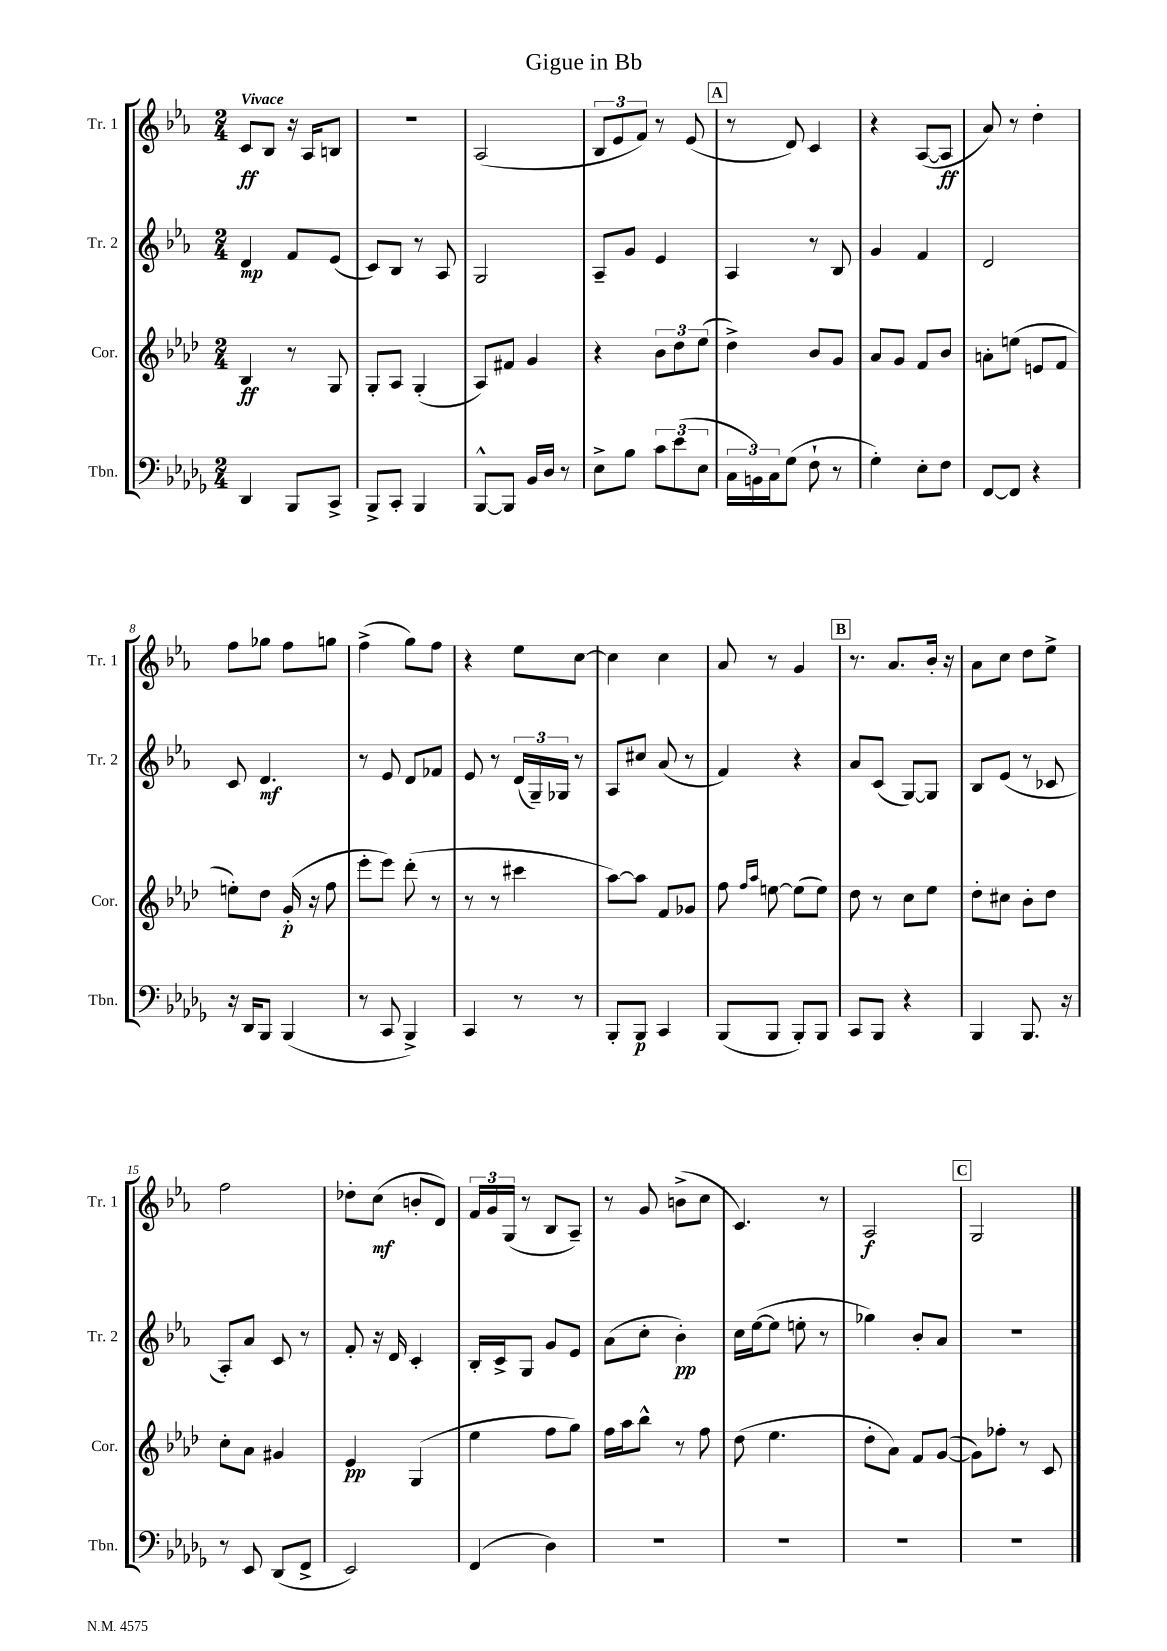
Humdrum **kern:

**kern	**dynam	**kern	**dynam	**kern	**dynam	**kern	**dynam
*part4	*part4	*part3	*part3	*part2	*part2	*part1	*part1
*staff4	*staff4	*staff3	*staff3	*staff2	*staff2	*staff1	*staff1
*I"Tbn.	*	*I"Cor.	*	*I"Tr. 2	*	*I"Tr. 1	*
*I'Tbn.	*	*I'Cor.	*	*I'Tr. 2	*	*I'Tr. 1	*
*clefF4	*	*clefG2	*	*clefG2	*	*clefG2	*
*k[b-e-a-d-g-]	*	*k[b-e-a-d-]	*	*k[b-e-a-]	*	*k[b-e-a-]	*
*M2/4	*	*M2/4	*	*M2/4	*	*M2/4	*
=1	=1	=1	=1	=1	=1	=1	=1
!	!	!	!	!	!	!LO:TX:a:B:t=Vivace	!
4DD-/	.	4B-/	ff	4d/	mp	8c/L	ff
.	.	.	.	.	.	8B-/J	.
8BBB-/L	.	8r	.	8f/L	.	16r	.
.	.	.	.	.	.	16A-/KL	.
8CC^/J	.	8G/	.	(8e-/J	.	8Bn/J	.
=2	=2	=2	=2	=2	=2	=2	=2
8BBB-^/L	.	8G'/L	.	8c/L)	.	2r	.
8CC'/J	.	8A-/J	.	8B-/J	.	.	.
4BBB-/	.	(4G'/	.	8r	.	.	.
.	.	.	.	8A-/	.	.	.
=3	=3	=3	=3	=3	=3	=3	=3
[8BBB-^^/L	.	8A-/L)	.	2G/	.	(2A-/	.
8BBB-/J]	.	8f#X/J	.	.	.	.	.
16BB-/LL	.	4g/	.	.	.	.	.
16D-/JJ	.	.	.	.	.	.	.
8r	.	.	.	.	.	.	.
=4	=4	=4	=4	=4	=4	=4	=4
8E-^\L	.	4r	.	8A-~/L	.	12B-/L	.
.	.	.	.	.	.	12e-/	.
8B-\J	.	.	.	8g/J	.	.	.
.	.	.	.	.	.	12f/J)	.
12c\L	.	12b-\L	.	4e-/	.	8r	.
(12e-\	.	12dd-\	.	.	.	.	.
.	.	.	.	.	.	(8e-/	.
12E-\J	.	(12ee-\J	.	.	.	.	.
!!LO:REH:place=s1:t=A
=5	=5	=5	=5	=5	=5	=5	=5
24C\LL	.	4dd-^\)	.	4A-/	.	8r	.
24BBn\)	.	.	.	.	.	.	.
24C\J	.	.	.	.	.	.	.
(8G-\J	.	.	.	.	.	8d/)	.
8F`\	.	8b-/L	.	8r	.	4c/	.
8r	.	8g/J	.	8B-/	.	.	.
=6	=6	=6	=6	=6	=6	=6	=6
4G-'\)	.	8a-/L	.	4g/	.	4r	.
.	.	8g/J	.	.	.	.	.
8E-'\L	.	8f/L	.	4f/	.	([8A-/L	.
8F\J	.	8b-/J	.	.	.	8A-/J]	ff
=7	=7	=7	=7	=7	=7	=7	=7
[8FF/L	.	8an'\L	.	2d/	.	8a-/)	.
8FF/J]	.	(8een\J	.	.	.	8r	.
4r	.	8en/L	.	.	.	4dd'\	.
.	.	8f/J	.	.	.	.	.
!!LO:LB:g=z
=8	=8	=8	=8	=8	=8	=8	=8
16r	.	8een'\L)	.	8c/	.	8ff\L	.
16DD-/KL	.	.	.	.	.	.	.
8BBB-/J	.	8dd-\J	.	4.d/	mf	8gg-X\J	.
(4BBB-/	.	(16g'/	p	.	.	8ff\L	.
.	.	16r	.	.	.	.	.
.	.	8ff\	.	.	.	8ggn\J	.
=9	=9	=9	=9	=9	=9	=9	=9
8r	.	8eee-'\L	.	8r	.	(4ff^\	.
8CC/	.	8eee-\J)	.	8e-/	.	.	.
4BBB-^/)	.	(8ddd-'\	.	8d/L	.	8gg\L)	.
.	.	8r	.	8f-X/J	.	8ff\J	.
=10	=10	=10	=10	=10	=10	=10	=10
4CC/	.	8r	.	8e-/	.	4r	.
.	.	8r	.	8r	.	.	.
8r	.	4ccc#X\	.	(24d/LL	.	8ee-\L	.
.	.	.	.	24G~/)	.	.	.
.	.	.	.	24G-X/JJ	.	.	.
8r	.	.	.	8r	.	[8cc\J	.
=11	=11	=11	=11	=11	=11	=11	=11
8BBB-'/L	.	[8aa-\L)	.	8A-/L	.	4cc\]	.
8BBB-/J	p	8aa-\J]	.	8cc#X/J	.	.	.
4CC/	.	8f/L	.	(8a-/	.	4cc\	.
.	.	8g-X/J	.	8r	.	.	.
=12	=12	=12	=12	=12	=12	=12	=12
(8BBB-/L	.	8ff\	.	4f/)	.	8a-/	.
.	.	16qqff/LL	.	.	.	.	.
.	.	16qqaa-/JJ	.	.	.	.	.
8BBB-/J	.	[8een\	.	.	.	8r	.
8BBB-'/L)	.	(8ee\L]	.	4r	.	4g/	.
8BBB-/J	.	8ee\J)	.	.	.	.	.
!!LO:REH:place=s1:t=B
=13	=13	=13	=13	=13	=13	=13	=13
8CC/L	.	8dd-\	.	8a-/L	.	8.r	.
8BBB-/J	.	8r	.	(8c/J	.	.	.
.	.	.	.	.	.	8.a-/L	.
4r	.	8cc\L	.	[8G/L)	.	.	.
.	.	8ee-\J	.	8G/J]	.	16b-'/Jk	.
.	.	.	.	.	.	16r	.
=14	=14	=14	=14	=14	=14	=14	=14
4BBB-/	.	8dd-'\L	.	8B-/L	.	8a-\L	.
.	.	8cc#X\J	.	(8e-/J	.	8cc\J	.
8.BBB-/	.	8b-'\L	.	8r	.	8dd\L	.
.	.	8dd-\J	.	8c-X/	.	8ee-^\J	.
16r	.	.	.	.	.	.	.
!!LO:LB:g=z
=15	=15	=15	=15	=15	=15	=15	=15
8r	.	8cc'\L	.	8A-'/L)	.	2ff\	.
8EE-/	.	8a-\J	.	8a-/J	.	.	.
(8DD-/L	.	4g#X/	.	8c/	.	.	.
8FF^/J	.	.	.	8r	.	.	.
=16	=16	=16	=16	=16	=16	=16	=16
2EE-/)	.	4e-/	pp	8f'/	.	8dd-X'\L	.
.	.	.	.	16r	.	(8cc\J	mf
.	.	.	.	16d/	.	.	.
.	.	(4G/	.	4c'/	.	8bn'/L	.
.	.	.	.	.	.	8d/J)	.
=17	=17	=17	=17	=17	=17	=17	=17
(4FF/	.	4ee-\	.	16B-'/LL	.	24f/LL	.
.	.	.	.	.	.	24g/	.
.	.	.	.	16c^/J	.	.	.
.	.	.	.	.	.	(24G/JJ	.
.	.	.	.	8G/J	.	8r	.
4D-\)	.	8ff\L	.	8g/L	.	8B-/L	.
.	.	8gg\J)	.	8e-/J	.	8A-~/J)	.
=18	=18	=18	=18	=18	=18	=18	=18
2r	.	16ff\LL	.	(8a-\L	.	8r	.
.	.	16aa-\J	.	.	.	.	.
.	.	8bb-^^\J	.	8cc'\J	.	8g/	.
.	.	8r	.	4b-'\)	pp	(8bn^\L	.
.	.	8ff\	.	.	.	8cc\J	.
=19	=19	=19	=19	=19	=19	=19	=19
2r	.	(8dd-\	.	16cc\LL	.	4.c/)	.
.	.	.	.	([16ee-\J	.	.	.
.	.	4.ee-\	.	8ee-\J]	.	.	.
.	.	.	.	8een'\	.	.	.
.	.	.	.	8r	.	8r	.
=20	=20	=20	=20	=20	=20	=20	=20
2r	.	8dd-'\L	.	4gg-X\)	.	2A-/	f
.	.	8a-\J)	.	.	.	.	.
.	.	8f/L	.	8b-'/L	.	.	.
.	.	([8g/J	.	8a-/J	.	.	.
!!LO:REH:place=s1:t=C
=21	=21	=21	=21	=21	=21	=21	=21
2r	.	8g\L])	.	2r	.	2G/	.
.	.	8ff-X'\J	.	.	.	.	.
.	.	8r	.	.	.	.	.
.	.	8c/	.	.	.	.	.
==	==	==	==	==	==	==	==
*-	*-	*-	*-	*-	*-	*-	*-
